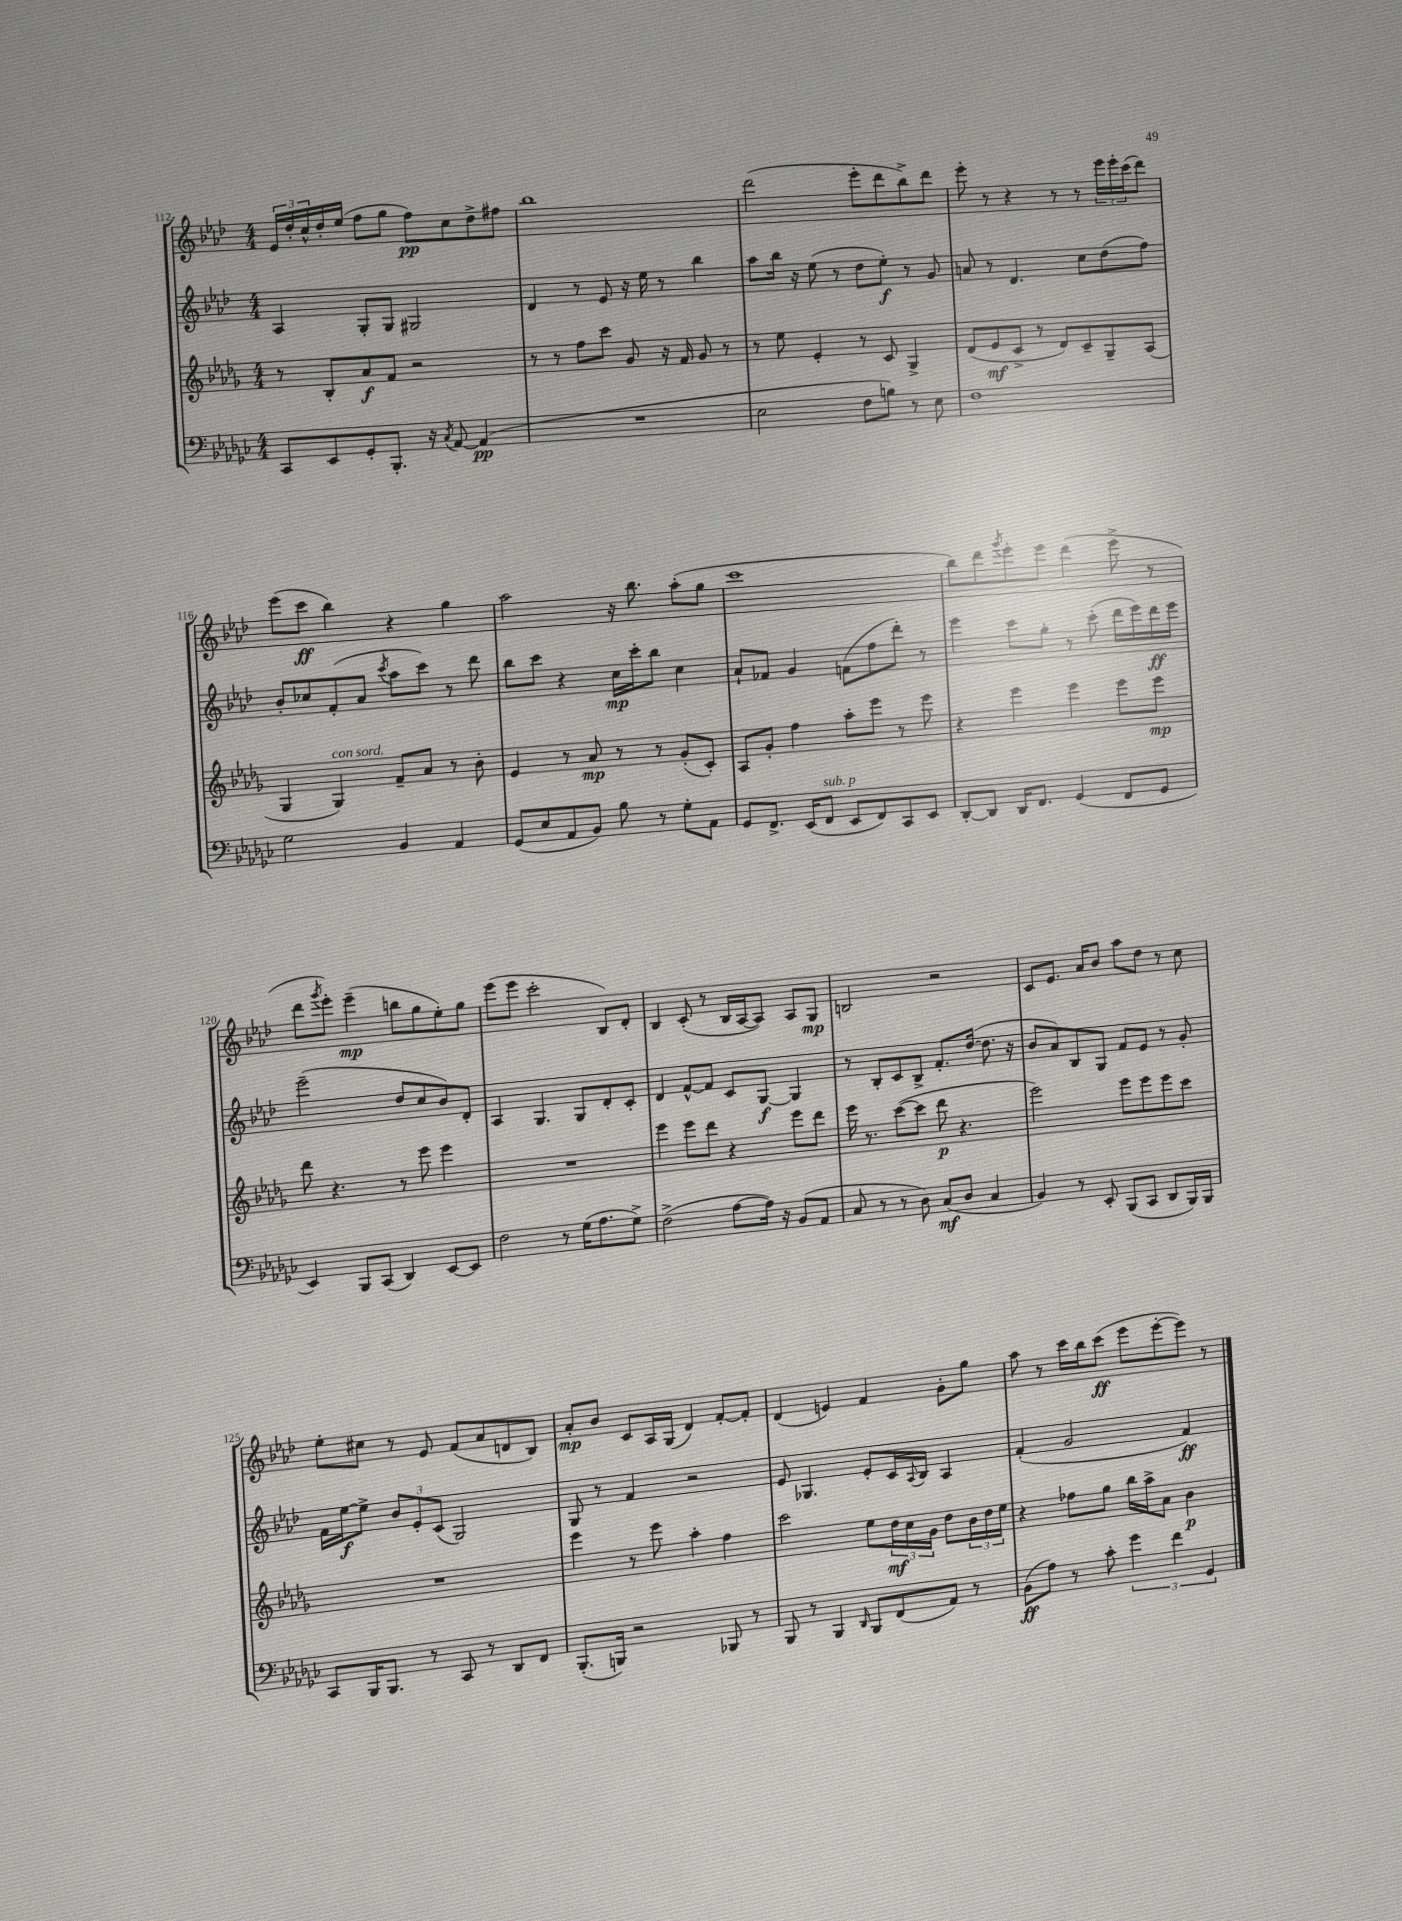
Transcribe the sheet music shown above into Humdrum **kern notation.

**kern	**dynam	**kern	**dynam	**kern	**dynam	**kern	**dynam
*part4	*part4	*part3	*part3	*part2	*part2	*part1	*part1
*staff4	*staff4	*staff3	*staff3	*staff2	*staff2	*staff1	*staff1
*clefF4	*	*clefG2	*	*clefG2	*	*clefG2	*
*k[b-e-a-d-g-c-]	*	*k[b-e-a-d-g-]	*	*k[b-e-a-d-]	*	*k[b-e-a-d-]	*
*M4/4	*	*M4/4	*	*M4/4	*	*M4/4	*
=112	=112	=112	=112	=112	=112	=112	=112
8CC-/L	.	8r	.	4A-/	.	24e-/LL	.
.	.	.	.	.	.	24dd-'/	.
.	.	.	.	.	.	24cc^^/	.
8EE-/	.	8B-'/L	.	.	.	16dd-'/	.
.	.	.	.	.	.	(16ee-/JJ	.
8GG-'/	.	8a-/	f	8G'/L	.	8ff\L	.
8.BBB-'/J	.	8f/J	.	8G/J	.	8gg\J	.
.	.	2r	.	2G#X/	.	8ff\L)	pp
16r	.	.	.	.	.	.	.
8qC-/	.	.	.	.	.	.	.
[8AA-/	.	.	.	.	.	8cc\	.
(4AA-/]	pp	.	.	.	.	8dd-^\	.
.	.	.	.	.	.	8ff#X\J	.
=113	=113	=113	=113	=113	=113	=113	=113
1r	.	8r	.	4d-/	.	1bb-	.
.	.	8r	.	.	.	.	.
.	.	8ff\L	.	8r	.	.	.
.	.	8ccc\J	.	8e-/	.	.	.
.	.	8g-/	.	16r	.	.	.
.	.	.	.	16ee-\	.	.	.
.	.	16r	.	8r	.	.	.
.	.	16f/	.	.	.	.	.
.	.	8g-/	.	4bb-\	.	.	.
.	.	8r	.	.	.	.	.
=114	=114	=114	=114	=114	=114	=114	=114
2E-\	.	8r	.	8aa-\L	.	(2ddd-\	.
.	.	8ee-\	.	16bb-\Jk	.	.	.
.	.	.	.	16r	.	.	.
.	.	4e-'/	.	(8ee-\	.	.	.
.	.	.	.	8r	.	.	.
8F\L	.	8r	.	8dd-\L	.	8eee-'\L	.
8Bn\J)	.	8c/	.	8ee-'\J)	f	8ddd-\	.
8r	.	4G-^/	.	8r	.	8bb-^\)	.
8E-\	.	.	.	8g/	.	8ddd-\J	.
=115	=115	=115	=115	=115	=115	=115	=115
1F	.	(8d-/L	.	8an/	.	8eee-'\	.
.	.	8e-/	mf	8r	.	8r	.
.	.	8c^/J	.	4.d-/	.	4r	.
.	.	8r	.	.	.	.	.
.	.	8d-/L)	.	.	.	8r	.
.	.	8c~/	.	8cc\L	.	8r	.
.	.	8G-~/	.	(8dd-\	.	24eee-\LL	.
.	.	.	.	.	.	24eee-'\	.
.	.	.	.	.	.	(24ccc\J	.
.	.	(8A-/J	.	8ff\J)	.	8ddd-\J)	.
!!LO:LB:g=z
=116	=116	=116	=116	=116	=116	=116	=116
2G-\	.	4G-/	.	8b-'/L	.	(8eee-\L	.
.	.	.	.	8cc-X/	.	8ccc\J	ff
!	!	!LO:TX:a:i:t=con sord.	!	!	!	!	!
.	.	4G-/)	.	(8f'/	.	4bb-\)	.
.	.	.	.	8a-/J	.	.	.
.	.	.	.	8qccc/	.	.	.
4BB-/	.	8f~/L	.	8aa-\L	.	4r	.
.	.	8a-/J	.	8ccc\J)	.	.	.
4AA-/	.	8r	.	8r	.	4gg\	.
.	.	8b-'\	.	8ddd-\	.	.	.
=117	=117	=117	=117	=117	=117	=117	=117
(8GG-/L	.	4e-/	.	8bb-\L	.	2aa-\	.
8E-/	.	.	.	8ccc\J	.	.	.
8AA-/	.	8r	.	4r	.	.	.
8BB-/J)	.	8a-/	mp	.	.	.	.
8B-\	.	8r	.	16cc\LL	mp	16r	.
.	.	.	.	16ccc'\J	.	8.bb-\	.
8r	.	8r	.	8bb-\J	.	.	.
8G-'\L	.	(8g-'/L	.	4cc\	.	(8aa-'\L	.
8AA-\J	.	8c'/J)	.	.	.	8gg\J	.
=118	=118	=118	=118	=118	=118	=118	=118
8GG-/L	.	8A-/L	.	8a-`/L	.	1ccc	.
8.FF^/J	.	8g-'/J	.	8f-X/J	.	.	.
.	.	4ff\	.	4g/	.	.	.
(16EE-/KL	.	.	.	.	.	.	.
!LO:TX:a:i:t=sub. p	!	!	!	!	!	!	!
8FF/J	.	.	.	.	.	.	.
8EE-/L	.	8aa-'\L	.	(8fn\L	.	.	.
8FF/)	.	8eee-\J	.	8ff\	.	.	.
8CC-/	.	8r	.	8ddd-'\J)	.	.	.
8EE-/J	.	8eee-\	.	8r	.	.	.
=119	=119	=119	=119	=119	=119	=119	=119
[8DD-'/L	.	4r	.	4eee-\	.	8bb-\L)	.
8DD-/J]	.	.	.	.	.	8ddd-\	.
.	.	.	.	.	.	8qggg/	.
16DD-/KL	.	4eee-\	.	8ccc\L	.	8eee-'\	.
8.FF/J	.	.	.	.	.	.	.
.	.	.	.	8gg'\J	.	8eee-\J	.
(4GG-/	.	4eee-\	.	8r	.	(4ddd-\	.
.	.	.	.	(8ccc'\	.	.	.
8FF/L	.	8eee-\L	.	16ddd-\LL	.	8eee-^\	.
.	.	.	.	16eee-\)	.	.	.
8GG-/J	.	8eee-\J	mp	16ddd-\	ff	8r	.
.	.	.	.	16eee-\JJ	.	.	.
!!LO:LB:g=z
=120	=120	=120	=120	=120	=120	=120	=120
4EE-/)	.	8ddd-\	.	(2eee-~\	.	8ddd-\L	.
.	.	.	.	.	.	8qggg/	.
.	.	4.r	.	.	.	8eee-'\J)	.
8BBB-/L	.	.	.	.	.	(4eee-~\	mp
(8CC-/J	.	.	.	.	.	.	.
4DD-/)	.	8r	.	8dd-/L	.	8bbn\L	.
.	.	8eee-\	.	8cc/	.	8gg\	.
[8EE-/L	.	4eee-\	.	8b-/)	.	8ee-'\)	.
8EE-/J]	.	.	.	8d-'/J	.	8gg\J	.
=121	=121	=121	=121	=121	=121	=121	=121
2F\	.	1r	.	4A-/	.	(8eee-\L	.
.	.	.	.	.	.	8eee-\J	.
.	.	.	.	4.G/	.	2ccc'\	.
8r	.	.	.	.	.	.	.
(16G-\KL	.	.	.	8G/L	.	.	.
8.A-\	.	.	.	.	.	.	.
.	.	.	.	8d-'/	.	8B-/L)	.
8G-^\J)	.	.	.	8c'/J	.	8d-'/J	.
=122	=122	=122	=122	=122	=122	=122	=122
(2F^\	.	4eee-\	.	4d-/	.	4B-/	.
.	.	8eee-\L	.	[8f^^/L	.	(8c'/	.
.	.	8ddd-\J	.	8f/J]	.	8r	.
[8A-\L	.	4r	.	8c/L	.	16B-/LL	.
.	.	.	.	.	.	[16A-/J	.
16A-\Jk])	.	.	.	[8G/J	f	8A-/J])	.
16r	.	.	.	.	.	.	.
(8BB-/L	.	8eee-\L	.	4G/]	.	8A-/L	.
8AA-/J	.	8ddd-\J	.	.	.	8G/J	mp
=123	=123	=123	=123	=123	=123	=123	=123
8C-/	.	16eee-\	.	8r	.	2Bn/	.
.	.	8.r	.	.	.	.	.
8r	.	.	.	8B-'/L	.	.	.
8r	.	([8ccc\L	.	8c/	.	.	.
8D-\)	.	8ccc\J]	.	8B-^/J	.	.	.
(8C-/L	mf	8ddd-\	p	8.f'/L	.	2r	.
8D-/J	.	4.r	.	.	.	.	.
.	.	.	.	([16dd-/Jk	.	.	.
4C-/	.	.	.	8.dd-\]	.	.	.
.	.	.	.	16r	.	.	.
=124	=124	=124	=124	=124	=124	=124	=124
4BB-/)	.	2eee-\)	.	8b-/L	.	8c/L	.
.	.	.	.	8a-/)	.	8.e-/J	.
8r	.	.	.	8B-/	.	.	.
.	.	.	.	.	.	16a-/KL	.
8EE-'/	.	.	.	8G/J	.	8b-/J	.
(8BBB-/L	.	8eee-\L	.	8f/L	.	8aa-\L	.
8CC-/J	.	8eee-\	.	8e-/J	.	8dd-\J	.
8DD-/L	.	8eee-\	.	8r	.	8r	.
16BBB-/L)	.	8ccc\J	.	8g'/	.	8cc\	.
16BBB-/JJ	.	.	.	.	.	.	.
!!LO:LB:g=z
=125	=125	=125	=125	=125	=125	=125	=125
8CC-/L	.	1r	.	16f\LL	.	8ee-'\L	.
.	.	.	.	[16ee-\J	f	.	.
16BBB-/K	.	.	.	8ee-^\J]	.	8cc#X\J	.
8.BBB-/J	.	.	.	.	.	.	.
.	.	.	.	12b-/L	.	8r	.
.	.	.	.	12e-'/	.	.	.
8r	.	.	.	.	.	8e-/	.
.	.	.	.	(12c/J	.	.	.
8CC-/	.	.	.	2G/)	.	(8f/L	.
8r	.	.	.	.	.	8a-/	.
8DD-/L	.	.	.	.	.	8dn/	.
8FF/J	.	.	.	.	.	8B-/J)	.
=126	=126	=126	=126	=126	=126	=126	=126
(8.BBB-'/L	.	4eee-\	.	8G/	.	8a-'/L	mp
.	.	.	.	8r	.	8b-/J	.
16BBBn/Jk)	.	.	.	.	.	.	.
2r	.	8r	.	4f/	.	8c/L	.
.	.	8eee-\	.	.	.	16A-/L	.
.	.	.	.	.	.	(16G/JJ	.
.	.	4aa-'\	.	2r	.	4d-/)	.
8BBB-X/	.	4ff\	.	.	.	[8f'/L	.
8r	.	.	.	.	.	8f'/J]	.
=127	=127	=127	=127	=127	=127	=127	=127
8BBB-/	.	2ccc\	.	8e-/	.	(4d-/	.
8r	.	.	.	4.G-X/	.	.	.
4BBB-/	.	.	.	.	.	4en/)	.
16qqDD-/	.	.	.	.	.	.	.
8BBB-/L	.	8ee-\L	.	8e-'/L	.	4f/	.
(8FF/	.	24dd-\L	mf	16c/L	.	.	.
.	.	24cc\	.	.	.	.	.
.	.	.	.	8qqA-/	.	.	.
.	.	.	.	16B-/JJ	.	.	.
.	.	24g-\JJ	.	.	.	.	.
8AA-/J)	.	8dd-\L	.	4A-/	.	8g'\L	.
8r	.	24b-\L	.	.	.	8gg\J	.
.	.	24dd-\	.	.	.	.	.
.	.	24ee-\JJ	.	.	.	.	.
=128	=128	=128	=128	=128	=128	=128	=128
(8BB-\L	ff	4r	.	(4f'/	.	8aa-\	.
8A-\J)	.	.	.	.	.	8r	.
8r	.	8ff-X\L	.	2g/	.	16ccc\LL	.
.	.	.	.	.	.	16bb-\J	.
8c-'\	.	8gg-\J	.	.	.	(8ccc\J	ff
6g-\	.	16bb-\LL	.	.	.	8eee-\L	.
.	.	16aa-^\J	.	.	.	.	.
.	.	8a-\J	.	.	.	[8eee-'\	.
6f\	.	.	.	.	.	.	.
.	.	4b-\	p	4f/)	ff	8eee-\J])	.
6GG-/	.	.	.	.	.	.	.
.	.	.	.	.	.	8r	.
==	==	==	==	==	==	==	==
*-	*-	*-	*-	*-	*-	*-	*-
